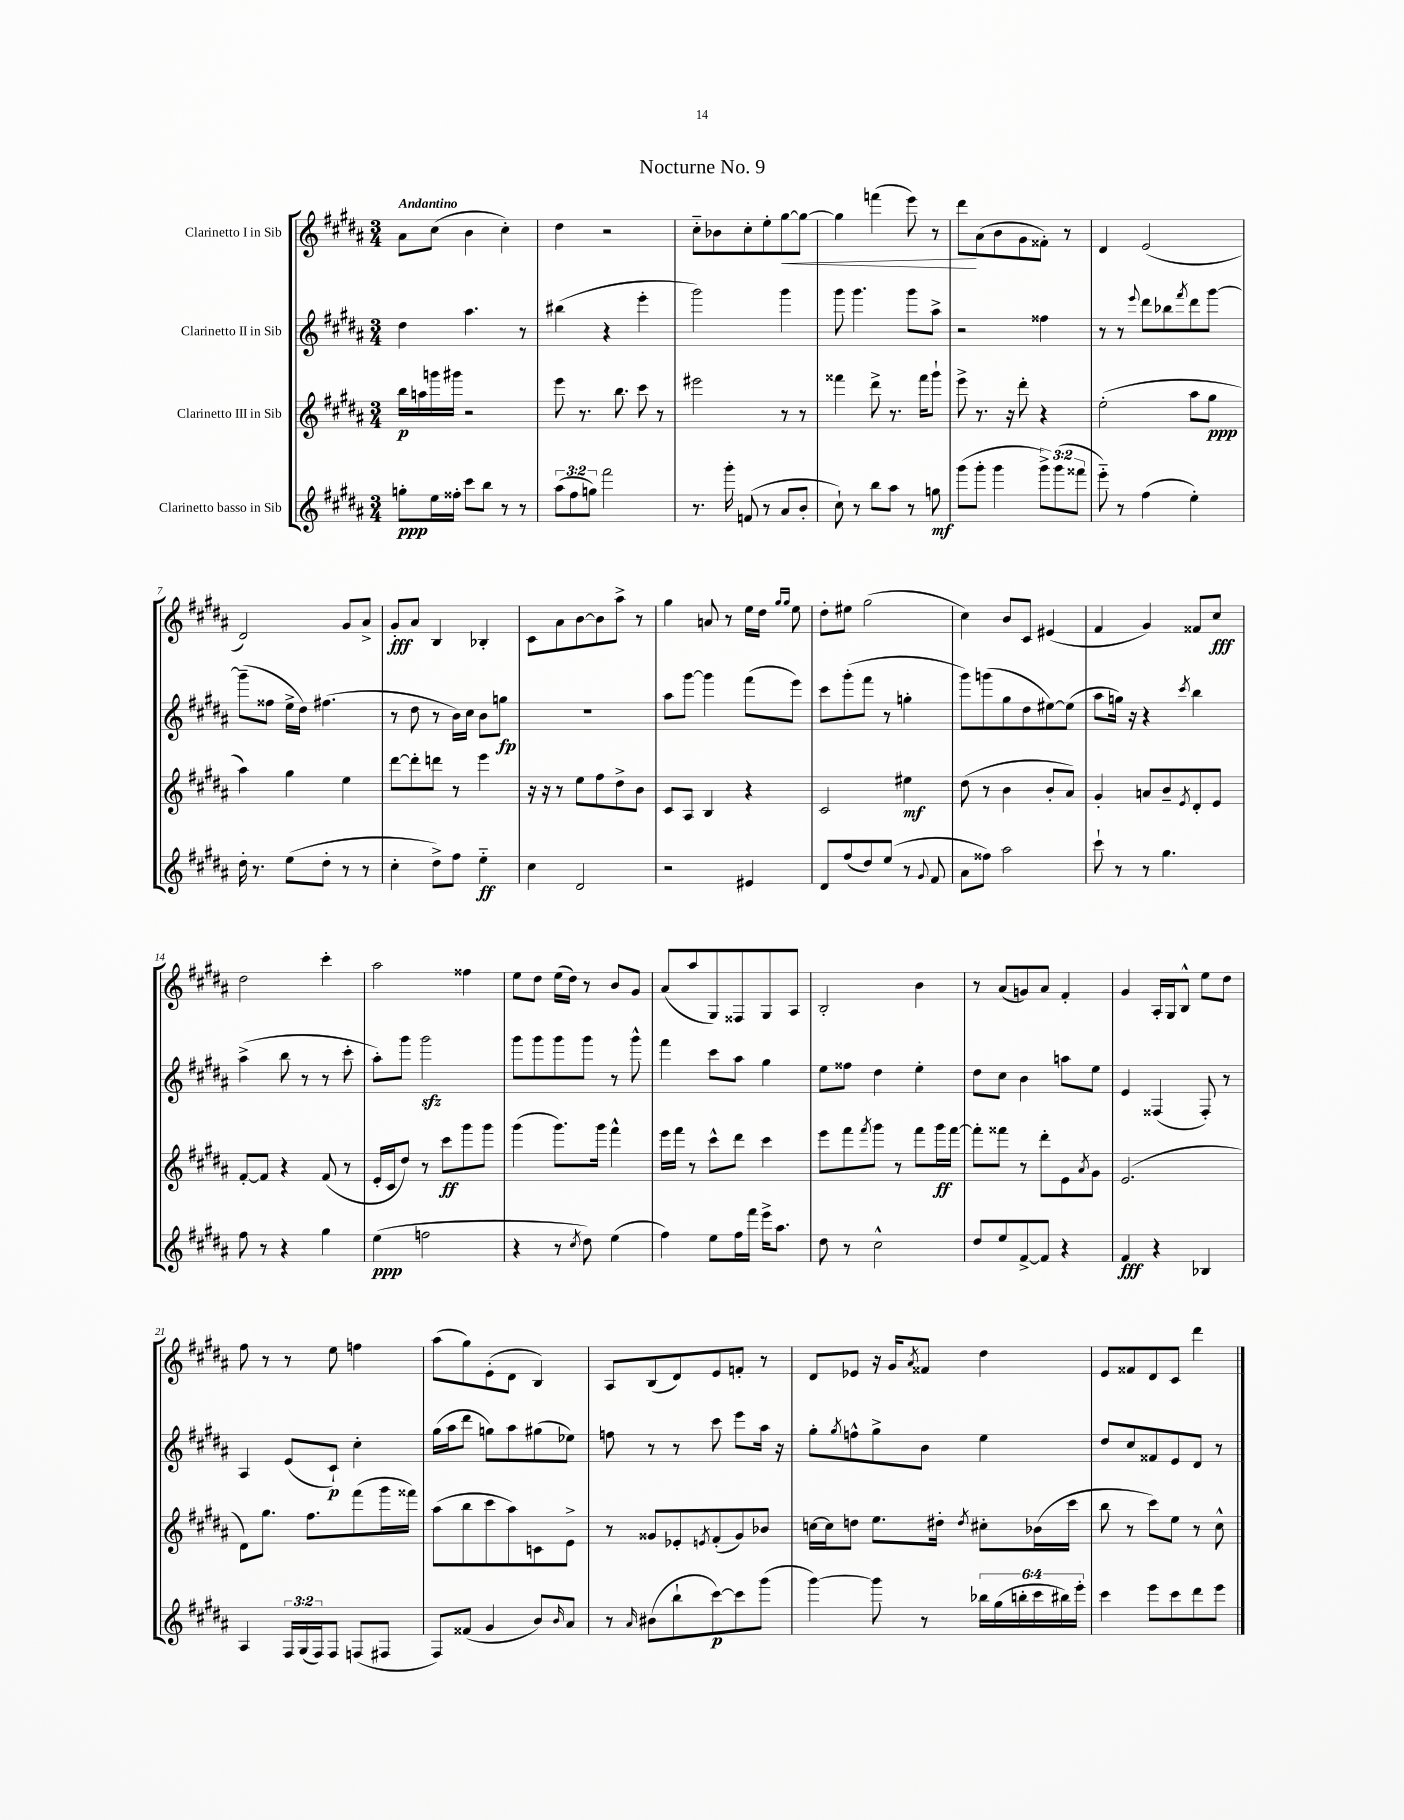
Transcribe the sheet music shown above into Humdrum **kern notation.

**kern	**dynam	**kern	**dynam	**kern	**dynam	**kern	**dynam
*part4	*part4	*part3	*part3	*part2	*part2	*part1	*part1
*staff4	*staff4	*staff3	*staff3	*staff2	*staff2	*staff1	*staff1
*I"Clarinetto basso in Sib	*	*I"Clarinetto III in Sib	*	*I"Clarinetto II in Sib	*	*I"Clarinetto I in Sib	*
*clefG2	*	*clefG2	*	*clefG2	*	*clefG2	*
*k[f#c#g#d#a#]	*	*k[f#c#g#d#a#]	*	*k[f#c#g#d#a#]	*	*k[f#c#g#d#a#]	*
*M3/4	*	*M3/4	*	*M3/4	*	*M3/4	*
=1	=1	=1	=1	=1	=1	=1	=1
!	!	!	!	!	!	!LO:TX:a:B:t=Andantino	!
8ggn'\L	ppp	16bb\LL	p	4dd#\	.	8a#\L	.
.	.	16aan\	.	.	.	.	.
16ee\L	.	16gggn\	.	.	.	(8cc#\J	.
16ff##X'\JJ	.	16ggg#X\JJ	.	.	.	.	.
8ccc#\L	.	2r	.	4.aa#\	.	4b\	.
8bb\J	.	.	.	.	.	.	.
8r	.	.	.	.	.	4cc#'\)	.
8r	.	.	.	8r	.	.	.
=2	=2	=2	=2	=2	=2	=2	=2
(12aa#\L	.	8eee\	.	(4bb#X\	.	4dd#\	.
12ff#\	.	.	.	.	.	.	.
.	.	8.r	.	.	.	.	.
12ggn\J)	.	.	.	.	.	.	.
2fff#\	.	.	.	4r	.	2r	.
.	.	8.bb\	.	.	.	.	.
.	.	8ccc#\	.	4eee'\	.	.	.
.	.	8r	.	.	.	.	.
=3	=3	=3	=3	=3	=3	=3	=3
8.r	.	2eee#X\	.	2ggg#\)	.	8cc#\L	.
.	.	.	.	.	.	8b-X\	.
16ggg#'\	.	.	.	.	.	.	.
(8fn/	.	.	.	.	.	8cc#'\	.
8r	.	.	.	.	.	8ee'\	.
!	!	!	!	!	!	!	!LO:HP:b
8a#/L	.	8r	.	4ggg#\	.	[8gg#\	<
8b'/J	.	8r	.	.	.	8gg#\J_	.
=4	=4	=4	=4	=4	=4	=4	=4
8cc#`\)	.	4fff##X\	.	8ggg#\	.	4gg#\]	.
8r	.	.	.	4.ggg#\	.	.	.
8bb\L	.	8ddd#^\	.	.	.	(4fffn\	.
8aa#\J	.	8.r	.	.	.	.	.
8r	.	.	.	8ggg#\L	.	8eee\)	.
.	.	16fff##\KL	.	.	.	.	.
8ggn\	mf	8ggg#`\J	.	8aa#^\J	.	8r	.
=5	=5	=5	=5	=5	=5	=5	=5
(8ggg#\L	.	8eee^\	.	2r	.	8ddd#\L	.
8ggg#'\J	.	8.r	.	.	.	(8a#\	[
4ggg#\	.	.	.	.	.	8b\	.
.	.	16r	.	.	.	.	.
.	.	8ddd#'\	.	.	.	8g#\	.
12ggg#^\L)	.	4r	.	4ff##X\	.	8f##X'\J)	.
(12ggg#\	.	.	.	.	.	.	.
.	.	.	.	.	.	8r	.
12fff##X\J	.	.	.	.	.	.	.
=6	=6	=6	=6	=6	=6	=6	=6
8eee\)	.	(2ee'\	.	8r	.	4d#/	.
8r	.	.	.	8r	.	.	.
.	.	.	.	8qqeee/	.	.	.
(4ff#\	.	.	.	8ddd#\L	.	(2e/	.
.	.	.	.	8bb-X\	.	.	.
.	.	.	.	8qfff#/	.	.	.
4ee'\)	.	8aa#\L	.	8ddd#\	.	.	.
.	.	8gg#\J	ppp	[8ggg#\J	.	.	.
!!LO:LB:g=z
=7	=7	=7	=7	=7	=7	=7	=7
16dd#'\	.	4aa#\)	.	(8ggg#~\L]	.	2d#/)	.
8.r	.	.	.	.	.	.	.
.	.	.	.	8ff##X\J	.	.	.
(8ee\L	.	4gg#\	.	16ee^\LL	.	.	.
.	.	.	.	16dd#\JJ)	.	.	.
8dd#'\J	.	.	.	(4.ff#X\	.	.	.
8r	.	4ee\	.	.	.	8g#/L	.
8r	.	.	.	.	.	8a#^/J	.
=8	=8	=8	=8	=8	=8	=8	=8
4cc#'\	.	[8ddd#\L	.	8r	.	8g#'/L	fff
.	.	8ddd#'\]	.	8dd#\	.	8a#/J	.
8dd#^\L)	.	8dddn\J	.	8r	.	4B/	.
8ff#\J	.	8r	.	16b\LL)	.	.	.
.	.	.	.	16cc#\JJ	.	.	.
4ee\	ff	4eee\	.	8b\L	.	4B-X'/	.
.	.	.	.	8ggn\J	fp	.	.
=9	=9	=9	=9	=9	=9	=9	=9
4cc#\	.	16r	.	2.r	.	8c#\L	.
.	.	16r	.	.	.	.	.
.	.	8r	.	.	.	8a#\	.
2d#/	.	8ee\L	.	.	.	[8b\	.
.	.	8ff#\	.	.	.	8b\]	.
.	.	8dd#^\	.	.	.	8aa#^\J	.
.	.	8b\J	.	.	.	8r	.
=10	=10	=10	=10	=10	=10	=10	=10
2r	.	8c#/L	.	8aa#\L	.	4gg#\	.
.	.	8A#/J	.	[8ggg#\J	.	.	.
.	.	4B/	.	4ggg#\]	.	8an/	.
.	.	.	.	.	.	8r	.
4e#X/	.	4r	.	(8fff#\L	.	16ee\LL	.
.	.	.	.	.	.	16dd#\JJ	.
.	.	.	.	.	.	16qqgg#/LL	.
.	.	.	.	.	.	16qqgg#/JJ	.
.	.	.	.	8eee\J)	.	8ee\	.
=11	=11	=11	=11	=11	=11	=11	=11
8d#/L	.	2c#/	.	8ccc#\L	.	8dd#'\L	.
(8ff#/	.	.	.	(8ggg#'\	.	8ee#X\J	.
8dd#/)	.	.	.	8fff#\J	.	(2gg#\	.
(8ee/J	.	.	.	8r	.	.	.
8r	.	4ee#X\	mf	4ggn'\	.	.	.
8qqg#/	.	.	.	.	.	.	.
8f#/	.	.	.	.	.	.	.
=12	=12	=12	=12	=12	=12	=12	=12
8a#\L	.	(8dd#\	.	8ggg#\L)	.	4cc#\)	.
8ff##X\J)	.	8r	.	(8gggn\	.	.	.
2aa#\	.	4b\	.	8gg#\	.	8b/L	.
.	.	.	.	8dd#\	.	8c#/J	.
.	.	8b'/L	.	[8ee#X\)	.	(4e#X/	.
.	.	8a#/J)	.	(8ee#\J]	.	.	.
=13	=13	=13	=13	=13	=13	=13	=13
8ccc#`\	.	4g#'/	.	8aa#\L	.	4f#/	.
8r	.	.	.	16ggn\Jk)	.	.	.
.	.	.	.	16r	.	.	.
8r	.	8an/L	.	4r	.	4g#/)	.
4.gg#\	.	8b~/	.	.	.	.	.
.	.	8qe/	.	8qccc#/	.	.	.
.	.	8d#'/	.	4bb\	.	8f##X/L	.
.	.	8e/J	.	.	.	8cc#/J	fff
!!LO:LB:g=z
=14	=14	=14	=14	=14	=14	=14	=14
8ff#\	.	[8f#'/L	.	(4aa#^\	.	2dd#\	.
8r	.	8f#/J]	.	.	.	.	.
4r	.	4r	.	8bb\	.	.	.
.	.	.	.	8r	.	.	.
4gg#\	.	(8f#/	.	8r	.	4ccc#'\	.
.	.	8r	.	8ccc#'\	.	.	.
=15	=15	=15	=15	=15	=15	=15	=15
(4ee\	ppp	16e'/LL	.	8aa#'\L)	.	2aa#\	.
.	.	16c#/J	.	.	.	.	.
.	.	8dd#/J)	.	8ggg#\J	.	.	.
2ffn\	.	8r	.	2ggg#zz\	.	.	.
.	.	8ccc#\L	ff	.	.	.	.
.	.	8ggg#\	.	.	.	4ff##X\	.
.	.	8ggg#\J	.	.	.	.	.
=16	=16	=16	=16	=16	=16	=16	=16
4r	.	(4ggg#\	.	8ggg#\L	.	8ee\L	.
.	.	.	.	8ggg#\	.	8dd#\J	.
8r	.	8.ggg#\L)	.	8ggg#\	.	(16ee\LL	.
.	.	.	.	.	.	16dd#\JJ)	.
8qcc#/	.	.	.	.	.	.	.
8dd#\)	.	.	.	8ggg#\J	.	8r	.
.	.	16ggg#\Jk	.	.	.	.	.
(4ee\	.	4fff#^^\	.	8r	.	8b/L	.
.	.	.	.	8ggg#^^\	.	8g#/J	.
=17	=17	=17	=17	=17	=17	=17	=17
4ff#\)	.	16eee\LL	.	4fff#\	.	(8a#/L	.
.	.	16fff#\JJ	.	.	.	.	.
.	.	8r	.	.	.	8aa#/	.
8ee\L	.	8ccc#^^\L	.	8ccc#\L	.	8G#/)	.
16ff#\L	.	8ddd#\J	.	8aa#\J	.	8F##X/	.
16fff#\JJ	.	.	.	.	.	.	.
16eee^\KL	.	4ccc#\	.	4gg#\	.	8G#/	.
8.aa#\J	.	.	.	.	.	.	.
.	.	.	.	.	.	8A#/J	.
=18	=18	=18	=18	=18	=18	=18	=18
8dd#\	.	8eee\L	.	8ee\L	.	2B'/	.
8r	.	8fff#\	.	8ff##X\J	.	.	.
.	.	8qfff#/	.	.	.	.	.
2cc#^^\	.	8ggg#\J	.	4dd#\	.	.	.
.	.	8r	.	.	.	.	.
.	.	8fff#\L	.	4ee'\	.	4b\	.
.	.	16ggg#\L	ff	.	.	.	.
.	.	[16fff#\JJ	.	.	.	.	.
=19	=19	=19	=19	=19	=19	=19	=19
8dd#/L	.	8fff#'\L]	.	8dd#\L	.	8r	.
8ee/	.	8fff##X\J	.	8cc#\J	.	(8a#/L	.
[8f#^/	.	8r	.	4b\	.	8gn/)	.
8f#/J]	.	8ddd#'\L	.	.	.	8a#/J	.
4r	.	8e\	.	8aan\L	.	4f#'/	.
.	.	8qa#/	.	.	.	.	.
.	.	8g#\J	.	8ee\J	.	.	.
=20	=20	=20	=20	=20	=20	=20	=20
4f#/	fff	(2.e/	.	4e/	.	4g#/	.
4r	.	.	.	(4F##X/	.	16A#'/LL	.
.	.	.	.	.	.	16G#/J	.
.	.	.	.	.	.	8B^^/J	.
4B-X/	.	.	.	8F##'/)	.	8ee\L	.
.	.	.	.	8r	.	8dd#\J	.
!!LO:LB:g=z
=21	=21	=21	=21	=21	=21	=21	=21
4A#/	.	8d#\L)	.	4A#/	.	8ff#\	.
.	.	8.gg#\J	.	.	.	8r	.
24F#/LL	.	.	.	(8e/L	.	8r	.
(24G#/	.	.	.	.	.	.	.
.	.	8.ff#\L	.	.	.	.	.
24F#/J)	.	.	.	.	.	.	.
8F#/J	.	.	.	8c#`/J)	p	8ee\	.
(8Fn/L	.	(8fff#\	.	4cc#'\	.	4ffn\	.
8F#X/J	.	16ggg#\L	.	.	.	.	.
.	.	16fff##X\JJ)	.	.	.	.	.
=22	=22	=22	=22	=22	=22	=22	=22
8F#/L)	.	(8aa#\L	.	(16gg#\LL	.	(8aa#\L	.
.	.	.	.	16aa#\J	.	.	.
(8f##X/J	.	8bb\	.	8ddd#\J	.	8gg#\)	.
4g#/	.	8ccc#\	.	8ggn\L)	.	(8e'\	.
.	.	8aa#\)	.	8aa#\	.	8d#\J	.
8b/L)	.	8cn\	.	(8gg#X\	.	4B/)	.
16qqb/	.	.	.	.	.	.	.
8a#/J	.	8e^\J	.	8ee-X\J)	.	.	.
=23	=23	=23	=23	=23	=23	=23	=23
8r	.	8r	.	8ffn\	.	8A#/L	.
16qqa#/	.	.	.	.	.	.	.
(8b#X\L	.	8g##X/L	.	8r	.	(8B/	.
8bb`\	.	8e-X'/	.	8r	.	8d#/)	.
.	.	8qen/	.	.	.	.	.
[8ccc#\)	p	(8f#'/	.	8ccc#\	.	8e/	.
8ccc#\]	.	8g##/)	.	8eee\L	.	8fn'/J	.
(8ggg#\J	.	8b-X/J	.	16aa#\Jk	.	8r	.
.	.	.	.	16r	.	.	.
=24	=24	=24	=24	=24	=24	=24	=24
[4ggg#\)	.	[16ccn\LL	.	8gg#'\L	.	8d#/L	.
.	.	16cc\J]	.	.	.	.	.
.	.	.	.	8qgg#/	.	.	.
.	.	8ddn\J	.	8ffn^^\	.	8e-X/J	.
8ggg#\]	.	8.ee\L	.	8gg#^\	.	16r	.
.	.	.	.	.	.	16g#/KL	.
.	.	.	.	.	.	8qa#/	.
8r	.	.	.	8b\J	.	8f##X/J	.
.	.	16dd#X'\Jk	.	.	.	.	.
.	.	8qdd#/	.	.	.	.	.
24bb-X\LL	.	8cc#X'\L	.	4ee\	.	4dd#\	.
(24gg#\	.	.	.	.	.	.	.
24bbn'\	.	.	.	.	.	.	.
24ccc#\	.	(16b-X\L	.	.	.	.	.
24bb#X\)	.	.	.	.	.	.	.
.	.	16ccc#\JJ	.	.	.	.	.
24eee'\JJ	.	.	.	.	.	.	.
=25	=25	=25	=25	=25	=25	=25	=25
4ccc#\	.	8bb\	.	8dd#/L	.	8e/L	.
.	.	8r	.	8cc#/	.	8f##X/	.
8eee\L	.	8ccc#\L)	.	8f##X/	.	8d#/	.
8ccc#\	.	8ee\J	.	8e/	.	8c#/J	.
8ddd#\	.	8r	.	8d#/J	.	4ddd#\	.
8eee\J	.	8cc#^^\	.	8r	.	.	.
==	==	==	==	==	==	==	==
*-	*-	*-	*-	*-	*-	*-	*-
